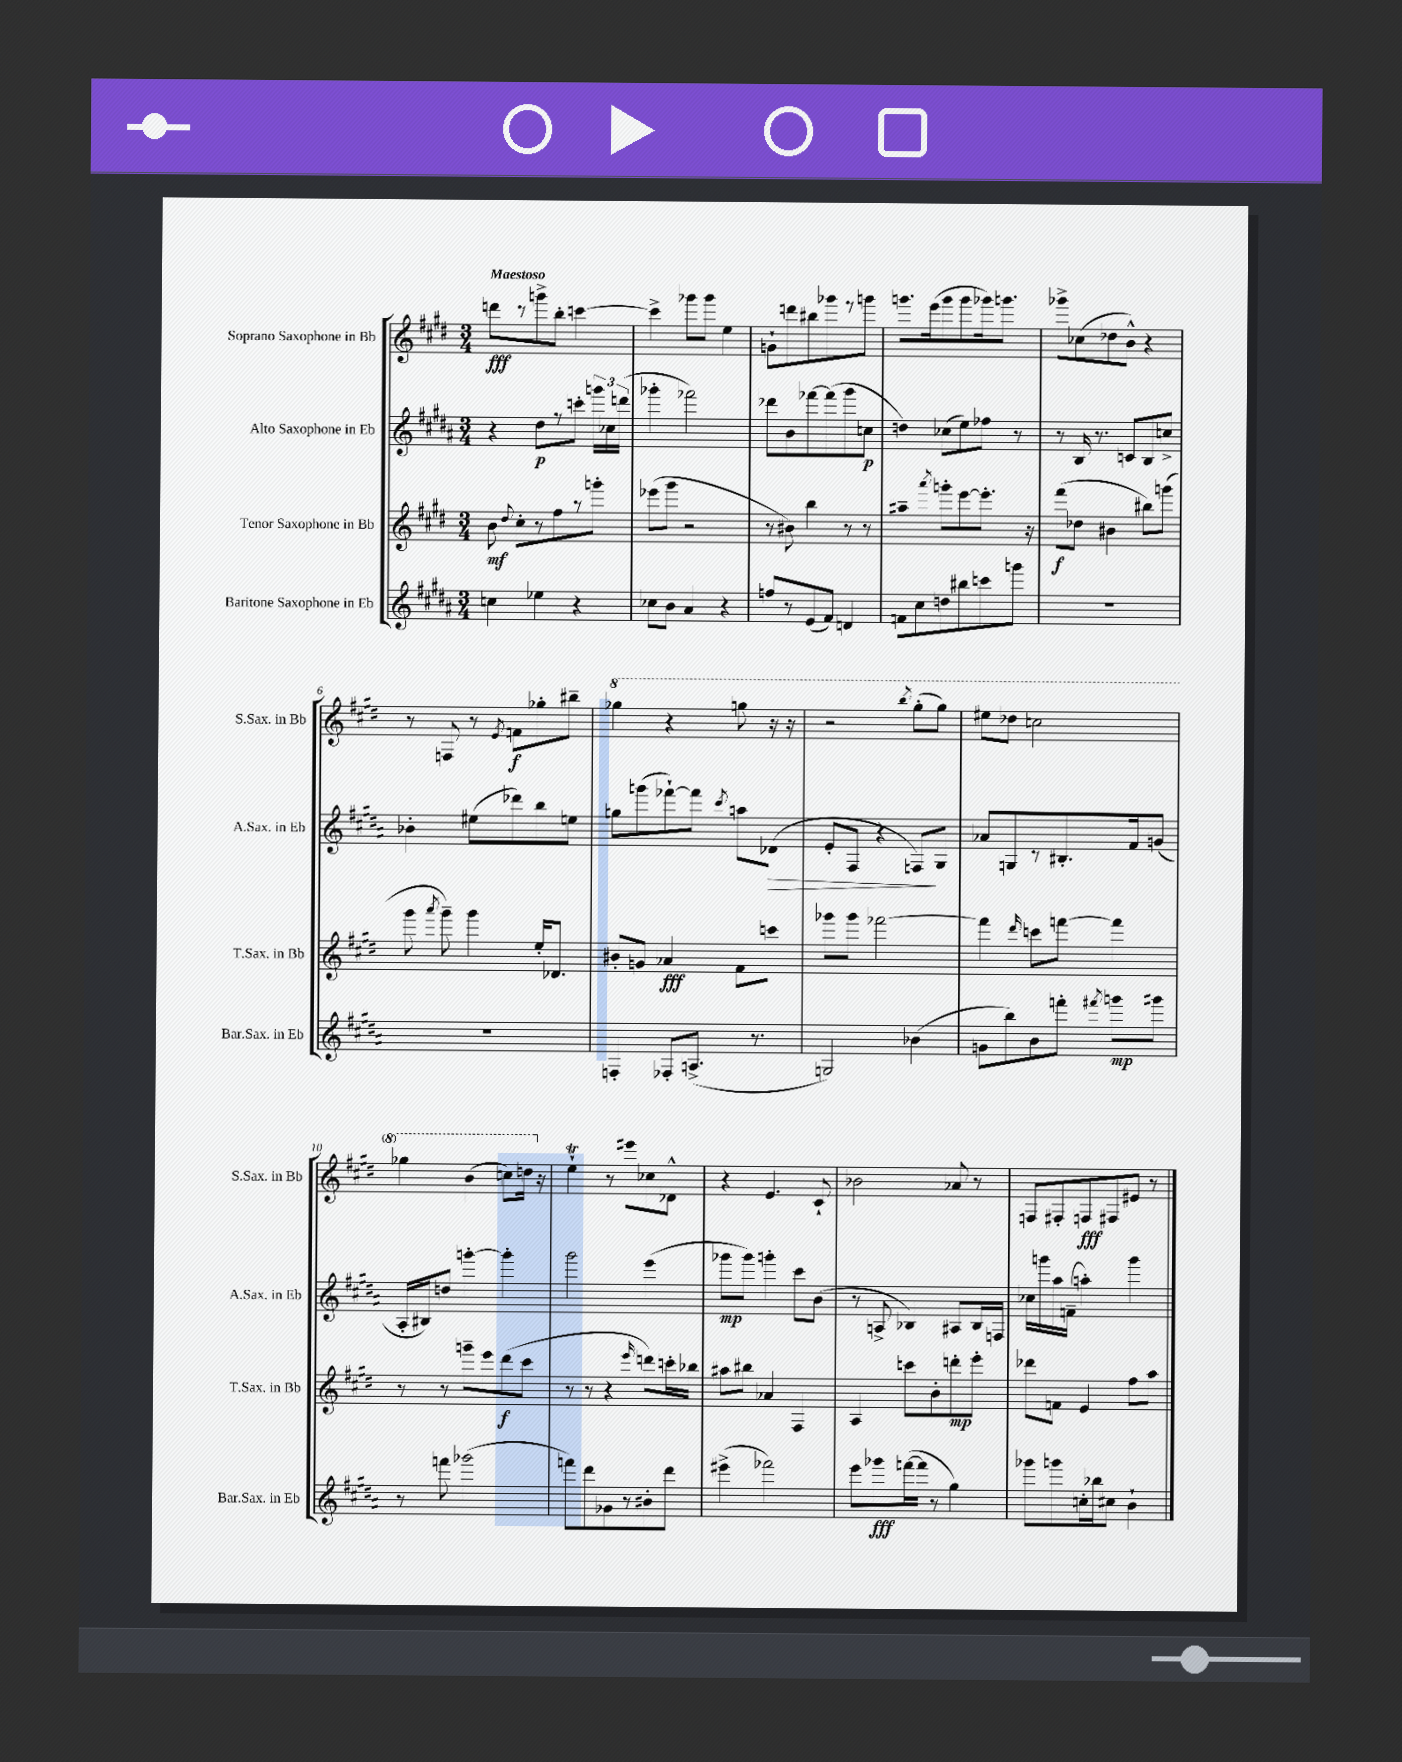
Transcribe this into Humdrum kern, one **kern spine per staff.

**kern	**kern	**kern	**kern
*staff4	*staff3	*staff2	*staff1
*clefG2	*clefG2	*clefG2	*clefG2
*k[f#c#g#d#a#]	*k[f#c#g#d#]	*k[f#c#g#d#a#]	*k[f#c#g#d#]
*M3/4	*M3/4	*M3/4	*M3/4
4cc	8b	4r	8ddd
.	8qqdd#	.	.
.	8cc#'	.	8r
4ee-	8r	8dd#	8ggg^
.	8ff#	8r	8bb'
4r	8r	8ccc'	[4ccc
.	8ggg'	24ggg	.
.	.	24cc-	.
.	.	(24ddd	.
=	=	=	=
8cc-	(8eee-	4ggg-'	4ccc^]
8b	8ggg#	.	.
4a#	2r	2fff-)	8ggg-
.	.	.	8ggg-
4r	.	.	4ee
=	=	=	=
8ff	8r	8ddd-	8g`
8r	8b#)	8b	8ddd
(8e	4bb	[8fff-	8bb#
8f#)	.	(8fff-]	8ggg-
4d	8r	8ggg#	8r
.	8r	8cc	8ggg
=	=	=	=
8f	4aa#~	4dd)	8.ggg
8cc#	.	.	.
.	.	.	(16eee
.	8qaaa	.	.
8dd	8ggg'	(8cc-	8ggg
8bb#	[8eee	8ee)	8ggg
8ccc	8.eee']	8ff-	16ggg-)
.	.	.	8.ggg
8ggg	.	8r	.
.	16r	.	.
=	=	=	=
2.r	(8fff#	8r	8ggg-^
.	8dd-	16B	(8cc-
.	.	8.r	.
.	4b#	.	8dd-
.	.	8c	8b^^)
.	8bb#)	8B	4r
.	(8ggg	8cc^	.
=	=	=	=
2.r	8ggg#	4b-'	8r
.	8qaaa	.	.
.	8ggg#~)	.	8F
.	4ggg#	(8ee#	8r
.	.	.	8qe
.	.	8ddd-)	8f
.	16ee'	8bb	8gg-'
.	8.d-	.	.
.	.	8ee	8bb#~
=	=	=	=
4F'	8b#'	8gg	4ggg-
.	8g	(8ggg	.
8F-'	4a-	[8fff-`)	4r
(8.A^	.	8fff-]	.
.	.	8qccc#	.
.	8f#	8aa	8ggg
8.r	.	.	.
.	8ccc	(8d-	16r
.	.	.	16r
=	=	=	=
2G)	8ggg-	8e'	2r
.	8ggg-	8F#	.
.	[2fff-	4r	.
.	.	.	8qbbb
(4b-	.	8F)	(8ggg#'
.	.	8G#	8ggg#)
=	=	=	=
8g	4fff-]	8a-	8eee#
8bb)	.	8G	8ddd-
.	16qqddd#	.	.
8b	8ccc	8r	2ccc
8fff'	[8fff	8.B#'	.
8qfff#	.	.	.
8ggg	4fff]	.	.
.	.	16f#	.
8ggg#	.	(8g	.
=	=	=	=
8r	8r	16A#'	4ggg-
.	.	16B#)	.
8fff	8r	8dd	.
(2ggg-	8ggg~	[4ggg'	(4bb
.	8eee	.	.
.	(8ddd#	4ggg']	8ccc)
.	8ccc#	.	16ddd
.	.	.	16r
=	=	=	=
8fff)	8r	2ggg#	4ee`
8ddd#	8r	.	.
8g-	4r	.	8r
8r	.	.	8eee#
.	16qqeee	.	.
8b#'	8ddd)	(4eee	8cc-
8ddd#	16ccc'	.	8d-^^
.	16bb-	.	.
=	=	=	=
(4eee#^	8aa#	8ggg-	4r
.	8bb#	8ggg-)	.
2fff-)	4a-	4ggg'	4.e
.	4F#	8ccc#	.
.	.	(8b	8c#`
=	=	=	=
8eee	4A	8r	2b-
8ggg-	.	8A^	.
([16fff	8ccc	4B-)	.
16fff]	.	.	.
8r	8b'	.	.
4gg#)	8ddd'	8A#	8a-
.	8eee'	16B-	8r
.	.	16F	.
=	=	=	=
8ggg-	8ddd-	16cc-	8F
.	.	16ggg	.
8ggg	8f	16aa#	8F#'
.	.	(16f~	.
16cc'	4e	4aa')	8F
16bb-	.	.	.
8cc#	.	.	8F#
4b`	8ff#	4ggg	8e#
.	8aa	.	8r
==	==	==	==
*-	*-	*-	*-
